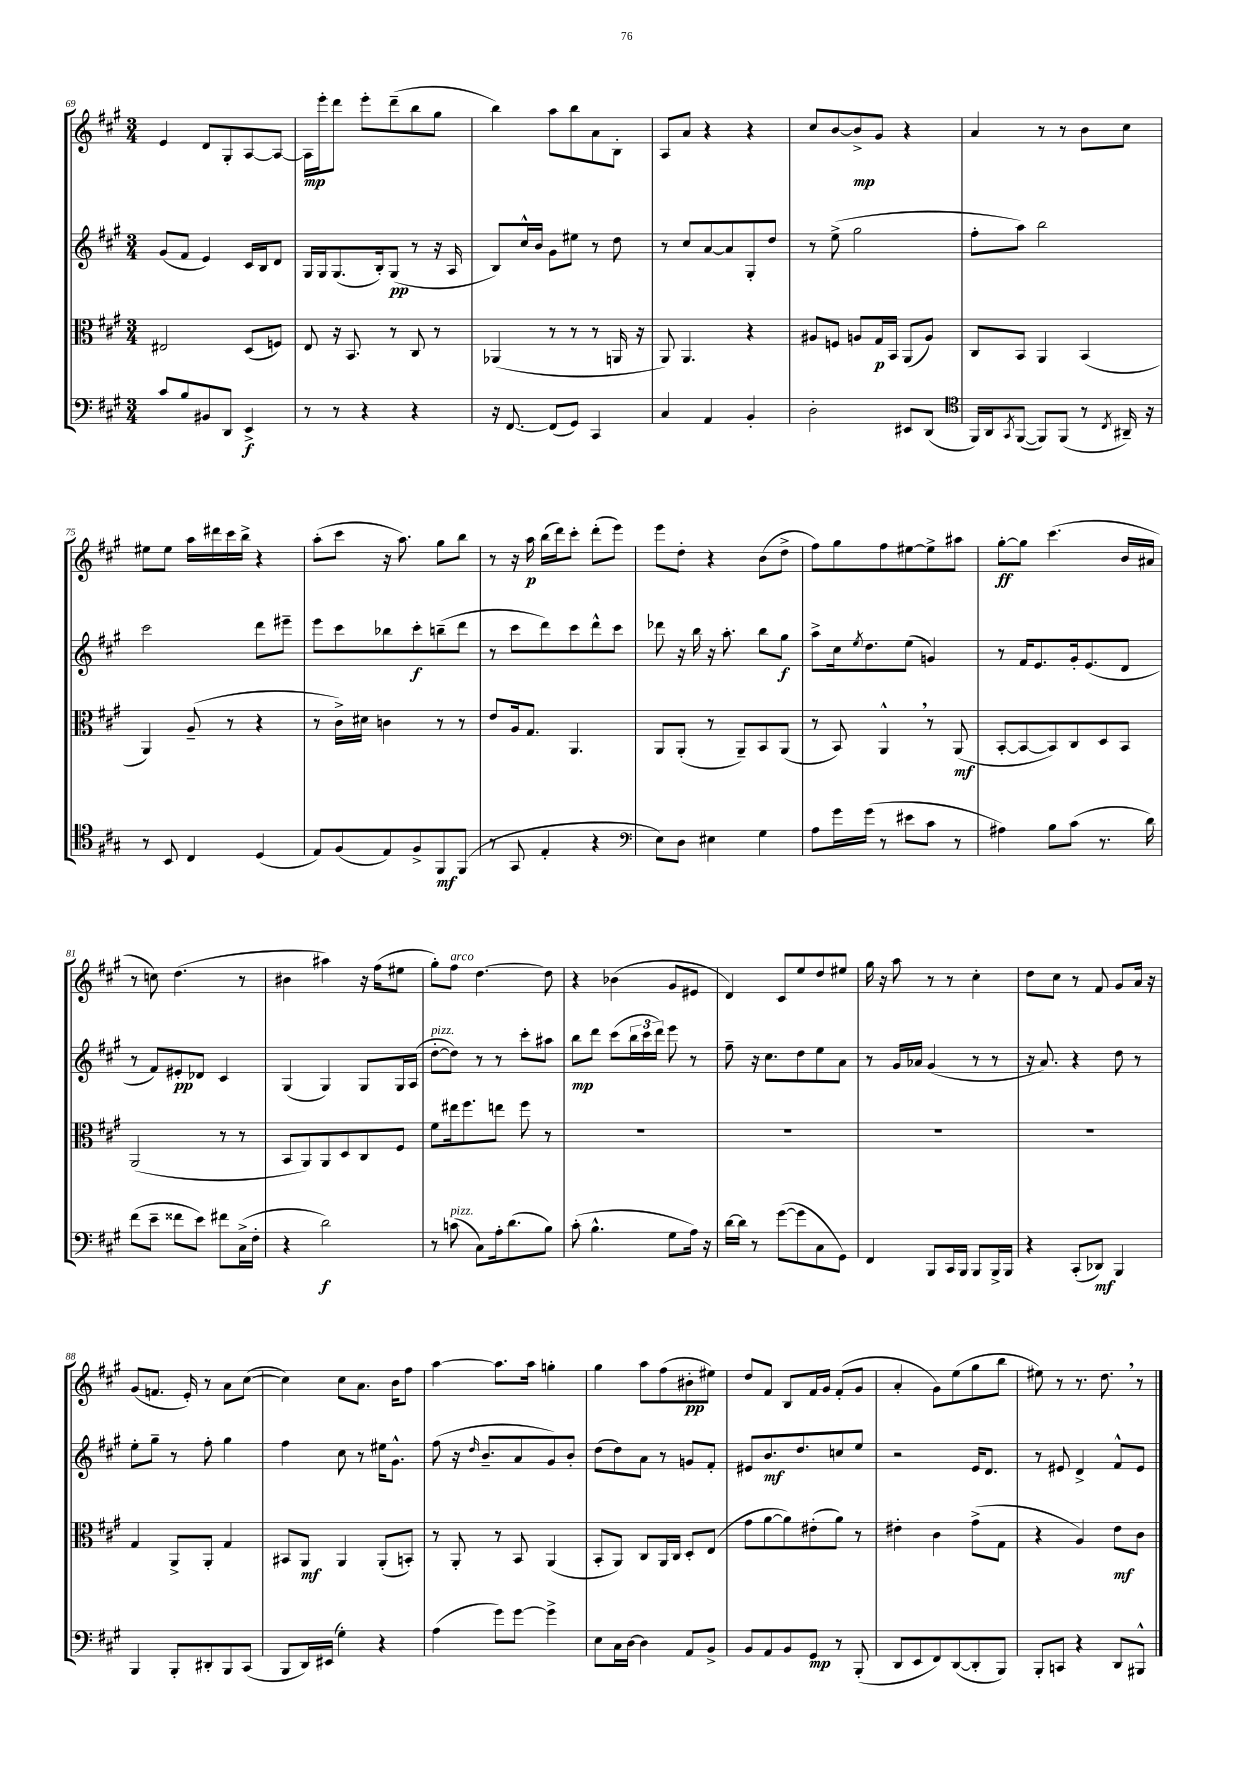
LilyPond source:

<<
\new StaffGroup <<
\new Staff = "s0" {
    \clef treble \key a \major \numericTimeSignature \time 3/4
    e'4 d'8 gis8-. a8~ a8~ |
    a16\mp e'''16-. d'''8 e'''8-. d'''8--( b''8 gis''8 |
    b''4) a''8 b''8 a'8 b8-. |
    a8 a'8 r4 r4 |
    cis''8 b'8~ b'8->\mp gis'8 r4 |
    a'4 r8 r8 b'8 cis''8 |
    eis''8 eis''8 a''16 dis'''16 cis'''16 b''16-> r4 |
    a''8-.( cis'''8 r16 a''8.) gis''8 b''8 |
    r8 r16 a''16\p b''16( d'''16) cis'''8-. d'''8-.( e'''8) |
    e'''8 d''8-. r4 b'8( d''8-> |
    fis''8) gis''8 fis''8 eis''8~ eis''8-> ais''8 |
    gis''8~-.\ff gis''8 cis'''4.( b'16 ais'16 |
    r8 c''8) d''4.( r8 |
    bis'4 ais''4) r16 fis''16( eis''8 |
    gis''8-.) fis''8^\markup { \italic "arco" } d''4.~ d''8 |
    r4 bes'4( gis'8 eis'8 |
    d'4) cis'8 e''8 d''8 eis''8 |
    gis''16 r16 a''8 r8 r8 cis''4-. |
    d''8 cis''8 r8 fis'8 gis'8 a'16 r16 |
    gis'8( f'8. e'16-.) r8 a'8 cis''8~( |
    cis''4) cis''8 a'8. b'16 fis''8 |
    a''4~ a''8. a''16 g''4-. |
    gis''4 a''8 fis''8( bis'8-.\pp eis''8) |
    d''8 fis'8 b8 fis'16 gis'16 fis'8-.( gis'8 |
    a'4-. gis'8) e''8( gis''8 b''8 |
    eis''8) r8 r8. d''8. \breathe r8 \bar "|." |
}
\new Staff = "s1" {
    \clef treble \key a \major \numericTimeSignature \time 3/4
    gis'8( fis'8 e'4) cis'16 b16 d'8 |
    gis16 gis16 gis8.( b16-.) gis8\pp( r8 r16 a16 |
    b8) cis''16-^ b'16 gis'8 eis''8 r8 d''8 |
    r8 cis''8 a'8~ a'8 gis8-. d''8 |
    r8 e''8->( gis''2 |
    fis''8-. a''8) b''2 |
    cis'''2 d'''8 eis'''8-- |
    e'''8 cis'''8 bes''8 cis'''8-.\f b''8--( d'''8 |
    r8 cis'''8 d'''8) cis'''8 d'''8-^ cis'''8 |
    des'''8 r16 b''16 r16 a''8.-. b''8 gis''8\f |
    a''8-> cis''16 \acciaccatura { e''8 } d''8. e''8( g'4) |
    r8 fis'16 e'8. gis'16-. e'8.( d'8 |
    r8 fis'8) eis'8-.\pp des'8 cis'4 |
    gis4( gis4) gis8 gis16 a16( |
    d''8~-.^\markup { \italic "pizz." } d''8) r8 r8 cis'''8-. ais''8 |
    b''8\mp d'''8 cis'''8( \tuplet 3/2 { b''16 cis'''16 d'''16) } e'''8 r8 |
    fis''8-- r16 cis''8. d''8 e''8 a'8 |
    r8 gis'16 aes'16 gis'4( r8 r8 |
    r16 a'8.) r4 d''8 r8 |
    e''8-. gis''8-- r8 fis''8-. gis''4 |
    fis''4 cis''8 r8 eis''16 gis'8.-^ |
    fis''8( r16 \grace { d''16 } b'8.-- a'8 gis'8) b'8-. |
    d''8( d''8) a'8 r8 g'8 fis'8-. |
    eis'8 b'8.\mf d''8. c''8 e''8 |
    r2 e'16 d'8. |
    r8 eis'8 d'4-> fis'8-^ eis'8 \bar "|." |
}
\new Staff = "s2" {
    \clef alto \key a \major \numericTimeSignature \time 3/4
    eis2 d8( f8) |
    e8 r16 b,8. r8 cis8 r8 |
    aes,4( r8 r8 r8 a,16 r16 |
    a,8) a,4. r4 |
    ais8 f8 a8 gis16\p b,16 a,8( a8) |
    cis8 b,8 a,4 b,4( |
    a,4) a8--( r8 r4 |
    r8 cis'16->) dis'16 c'4 r8 r8 |
    e'8 a16 gis8. a,4. |
    a,8 a,8-.( r8 a,8--) b,8 a,8( |
    r8 b,8) a,4-^ \breathe r8 a,8\mf( |
    b,8~-. b,8~ b,8) cis8 d8 b,8 |
    a,2( r8 r8 |
    b,8 a,8) a,8 d8 cis8 fis8 |
    fis'8 eis''16 fis''8. e''8 fis''8 r8 |
    R2. |
    R2. |
    R2. |
    R2. |
    gis4 a,8-> a,8-. gis4 |
    bis,8 a,8\mf a,4 a,8-.( b,8-.) |
    r8 a,8-. r8 b,8 a,4( |
    b,8-. a,8) cis8 a,16 cis16 d8-. e8( |
    gis'8 a'8~ a'8) eis'8-.( a'8) r8 |
    eis'4-. cis'4 gis'8->( gis8 |
    r4 a4) e'8\mf cis'8 \bar "|." |
}
\new Staff = "s3" {
    \clef bass \key a \major \numericTimeSignature \time 3/4
    cis'8 b8 bis,8 d,8 e,4->\f |
    r8 r8 r4 r4 |
    r16 fis,8.~ fis,8( gis,8) cis,4 |
    cis4 a,4 b,4-. |
    d2-. eis,8 d,8( |
    \clef tenor fis,16) a,16 \acciaccatura { gis,8 } fis,8~( fis,8) fis,8( r8 \acciaccatura { cis8 } ais,16--) r16 |
    r8 b,8 cis4 d4( |
    e8) fis8( e8) fis8-> fis,8\mf fis,8( |
    r8 gis,8 e4-. r4 |
    \clef bass e8) d8 eis4 gis4 |
    a8 gis'16 gis'16( r8 eis'8 cis'8 r8 |
    ais4) b8 cis'8( r8. d'16) |
    fis'8( e'8-- fisis'8 e'8) fis'8 cis16->( fis16-. |
    r4 d'2\f) |
    r8 c'8^\markup { \italic "pizz." }( cis8) a16-. d'8.( b8) |
    cis'8-.( b4.-^ gis8 a16) r16 |
    d'16~ d'16 r8 gis'8~( gis'8 cis8 gis,8) |
    fis,4 b,,8 cis,16 b,,16 b,,8 b,,16-> b,,16 |
    r4 cis,8-.( des,8\mf) b,,4 |
    b,,4 b,,8-. dis,8-. b,,8 cis,8( |
    b,,8 d,16) eis,16( gis4-.) r4 |
    a4( gis'8) gis'8~ gis'4-> |
    e8 cis16 d16~ d4 a,8 b,8-> |
    b,8 a,8 b,8 gis,8\mp r8 b,,8-.( |
    d,8 e,8 fis,8) d,8~( d,8-. b,,8) |
    b,,8-. c,8 r4 d,8 bis,,8-^ \bar "|." |
}
>>
>>
\layout { \context { \Score currentBarNumber = #69 } }
